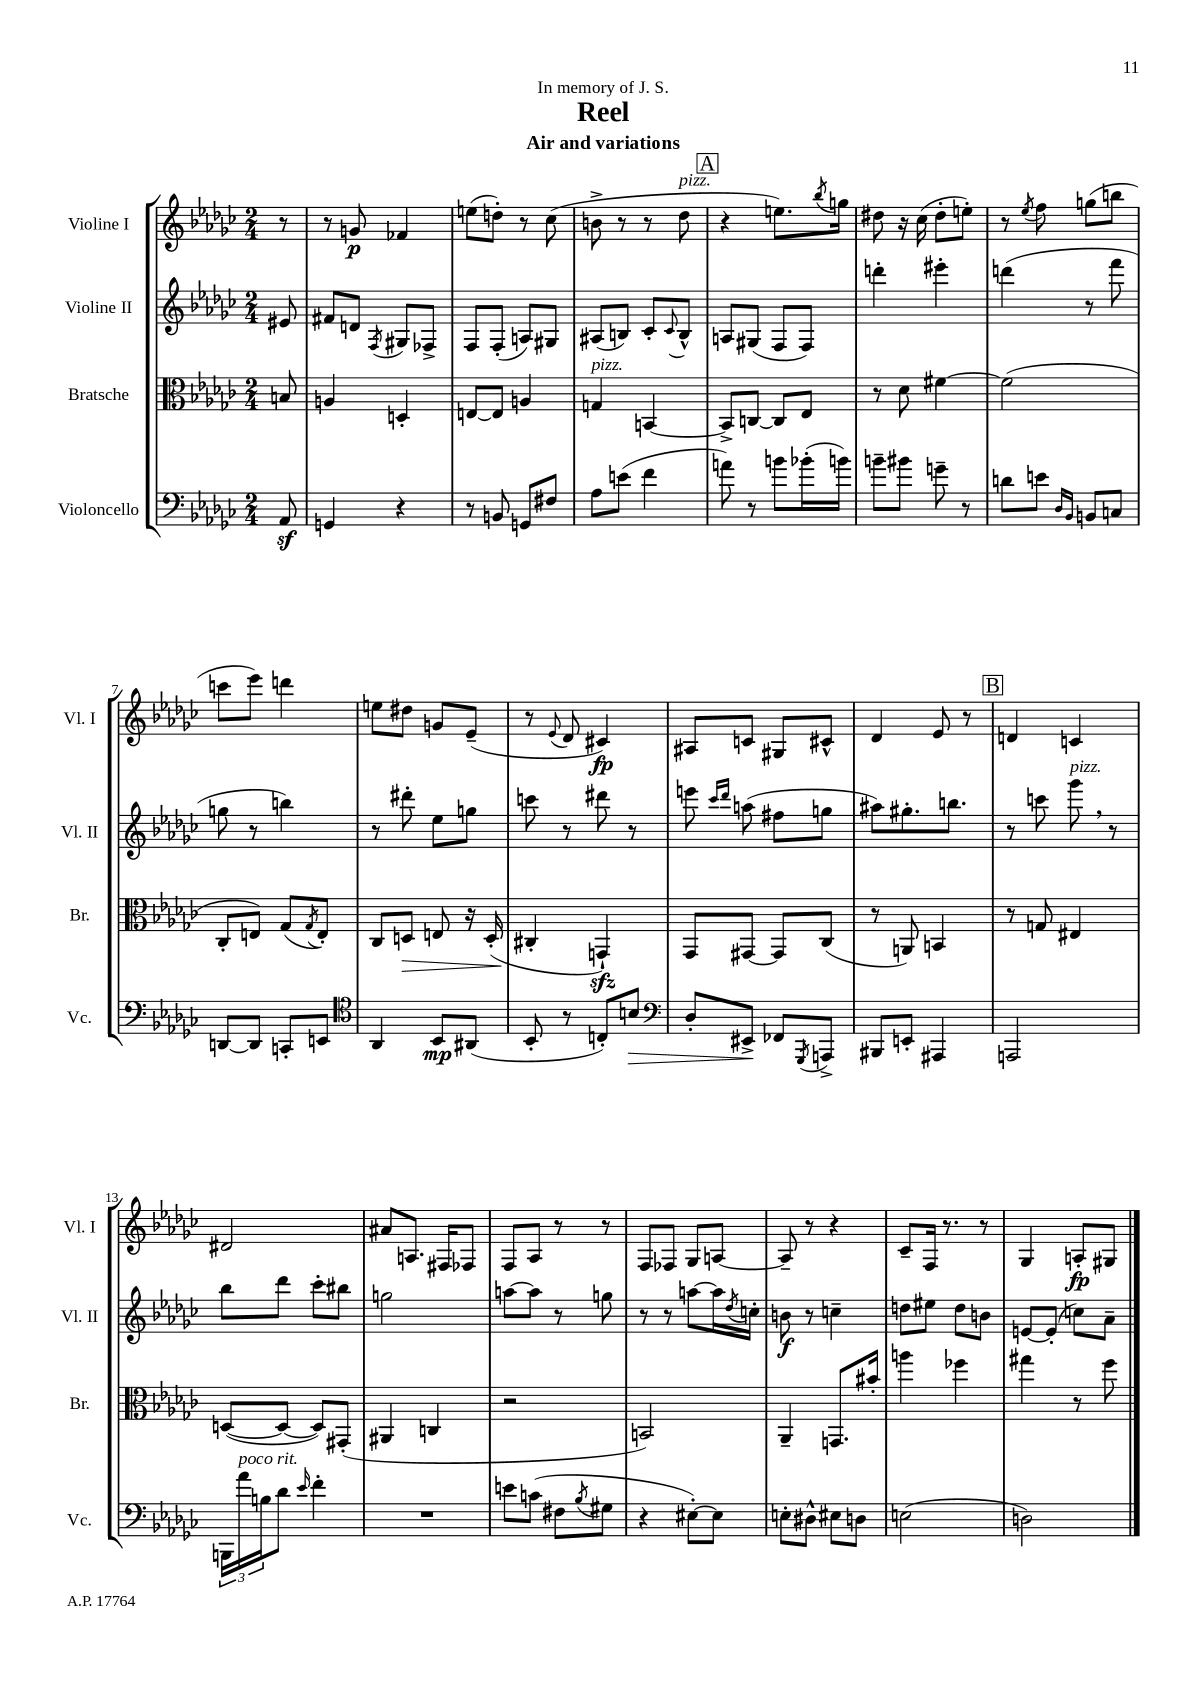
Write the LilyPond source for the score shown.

\header { title = "Reel" subtitle = "Air and variations" dedication = "In memory of J. S." }
<<
\new StaffGroup <<
\new Staff = "s0" \with { instrumentName = "Violine I" shortInstrumentName = "Vl. I" } {
    \clef treble \key ges \major \numericTimeSignature \time 2/4 \partial 8
    r8 |
    r8 g'8\p fes'4 |
    e''8( d''8-.) r8 ces''8( |
    b'8-> r8 r8 des''8^\markup { \italic "pizz." } |
    \mark \markup { \box "A" } r4 e''8.) \acciaccatura { bes''8 } g''16 |
    dis''8 r16 ces''16( dis''8-. e''8-.) |
    r8 \acciaccatura { ees''8 } f''8 g''8( b''8 |
    c'''8 ees'''8) d'''4 |
    e''8 dis''8 g'8 ees'8--( |
    r8 \appoggiatura { ees'8 } des'8 cis'4\fp) |
    ais8 c'8 gis8 cis'8-^ |
    des'4 ees'8 r8 |
    \mark \markup { \box "B" } d'4 c'4 |
    dis'2 |
    ais'8 a8. fis16 fes8 |
    f8 aes8 r8 r8 |
    f8 fes8 ges8 a8~ |
    a8-- r8 r4 |
    ces'8-- f16 r8. r8 |
    ges4 a8-.\fp gis8 \bar "|." |
}
\new Staff = "s1" \with { instrumentName = "Violine II" shortInstrumentName = "Vl. II" } {
    \clef treble \key ges \major \numericTimeSignature \time 2/4 \partial 8
    eis'8 |
    fis'8 d'8 \acciaccatura { f8 } gis8 fes8-> |
    f8 f8-.( a8) gis8 |
    ais8( b8) ces'8-. \appoggiatura { ces'8 } b8-^ |
    \mark \markup { \box "A" } a8 gis8( f8 f8) |
    d'''4-. eis'''4-. |
    d'''4( r8 f'''8 |
    g''8 r8 b''4) |
    r8 dis'''8-. ees''8 g''8 |
    c'''8 r8 dis'''8 r8 |
    e'''8 \grace { ces'''16 des'''16 } a''8( fis''8 g''8 |
    ais''8) gis''8.-. b''8. |
    \mark \markup { \box "B" } r8 c'''8 ges'''8^\markup { \italic "pizz." } \breathe r8 |
    bes''8 des'''8 ces'''8-. bis''8 |
    g''2 |
    a''8~ a''8 r8 g''8 |
    r8 r8 a''8~ a''16 \acciaccatura { des''8 } c''16-. |
    b'8\f r8 c''4-- |
    d''8 eis''8 d''8 b'8 |
    e'8~ e'8-.( c''8) aes'8-- \bar "|." |
}
\new Staff = "s2" \with { instrumentName = "Bratsche" shortInstrumentName = "Br." } {
    \clef alto \key ges \major \numericTimeSignature \time 2/4 \partial 8
    b8 |
    a4 d4-. |
    e8~ e8 a4 |
    g4^\markup { \italic "pizz." } b,4~ |
    \mark \markup { \box "A" } b,8-> c8~ c8 ees8 |
    r8 des'8 fis'4~ |
    fis'2( |
    ces8-. e8) ges8( \acciaccatura { ges8 } e8-.) |
    ces8 d8\> e8 r16 d16-.( |
    cis4-.\! g,4-!\sfz) |
    ges,8 gis,8~ gis,8 ces8( |
    r8 a,8) b,4 |
    \mark \markup { \box "B" } r8 g8 eis4 |
    d8~( d8~ d8) gis,8-.( |
    ais,4 c4 |
    r2 |
    b,2) |
    aes,4-- g,8. bis'16-. |
    a''4 fes''4 |
    gis''4 r8 f''8 \bar "|." |
}
\new Staff = "s3" \with { instrumentName = "Violoncello" shortInstrumentName = "Vc." } {
    \clef bass \key ges \major \numericTimeSignature \time 2/4 \partial 8
    aes,8\sf |
    g,4 r4 |
    r8 b,8 g,8 fis8 |
    aes8 e'8( f'4 |
    \mark \markup { \box "A" } a'8) r8 b'8 bes'16-.( b'16) |
    b'8-- bis'8 g'8-- r8 |
    d'8 e'8 \grace { des16 bes,16 } b,8 c8 |
    d,8~ d,8 c,8-. e,8 |
    \clef tenor aes,4 bes,8\mp ais,8( |
    bes,8-. r8 c8-.) b8\> |
    \clef bass des8-. eis,8->\! fes,8 \acciaccatura { ges,,8 } a,,8-> |
    bis,,8 e,8-. ais,,4 |
    \mark \markup { \box "B" } a,,2 |
    \tuplet 3/2 { b,,16 aes'16^\markup { \italic "poco rit." } b16 } des'8 \grace { ees'16 } f'4-. |
    R2 |
    e'8 c'8( fis8 \acciaccatura { bes8 } gis8 |
    r4 eis8~-.) eis8 |
    e8-. dis8-^ eis8 d8 |
    e2( |
    d2) \bar "|." |
}
>>
>>
